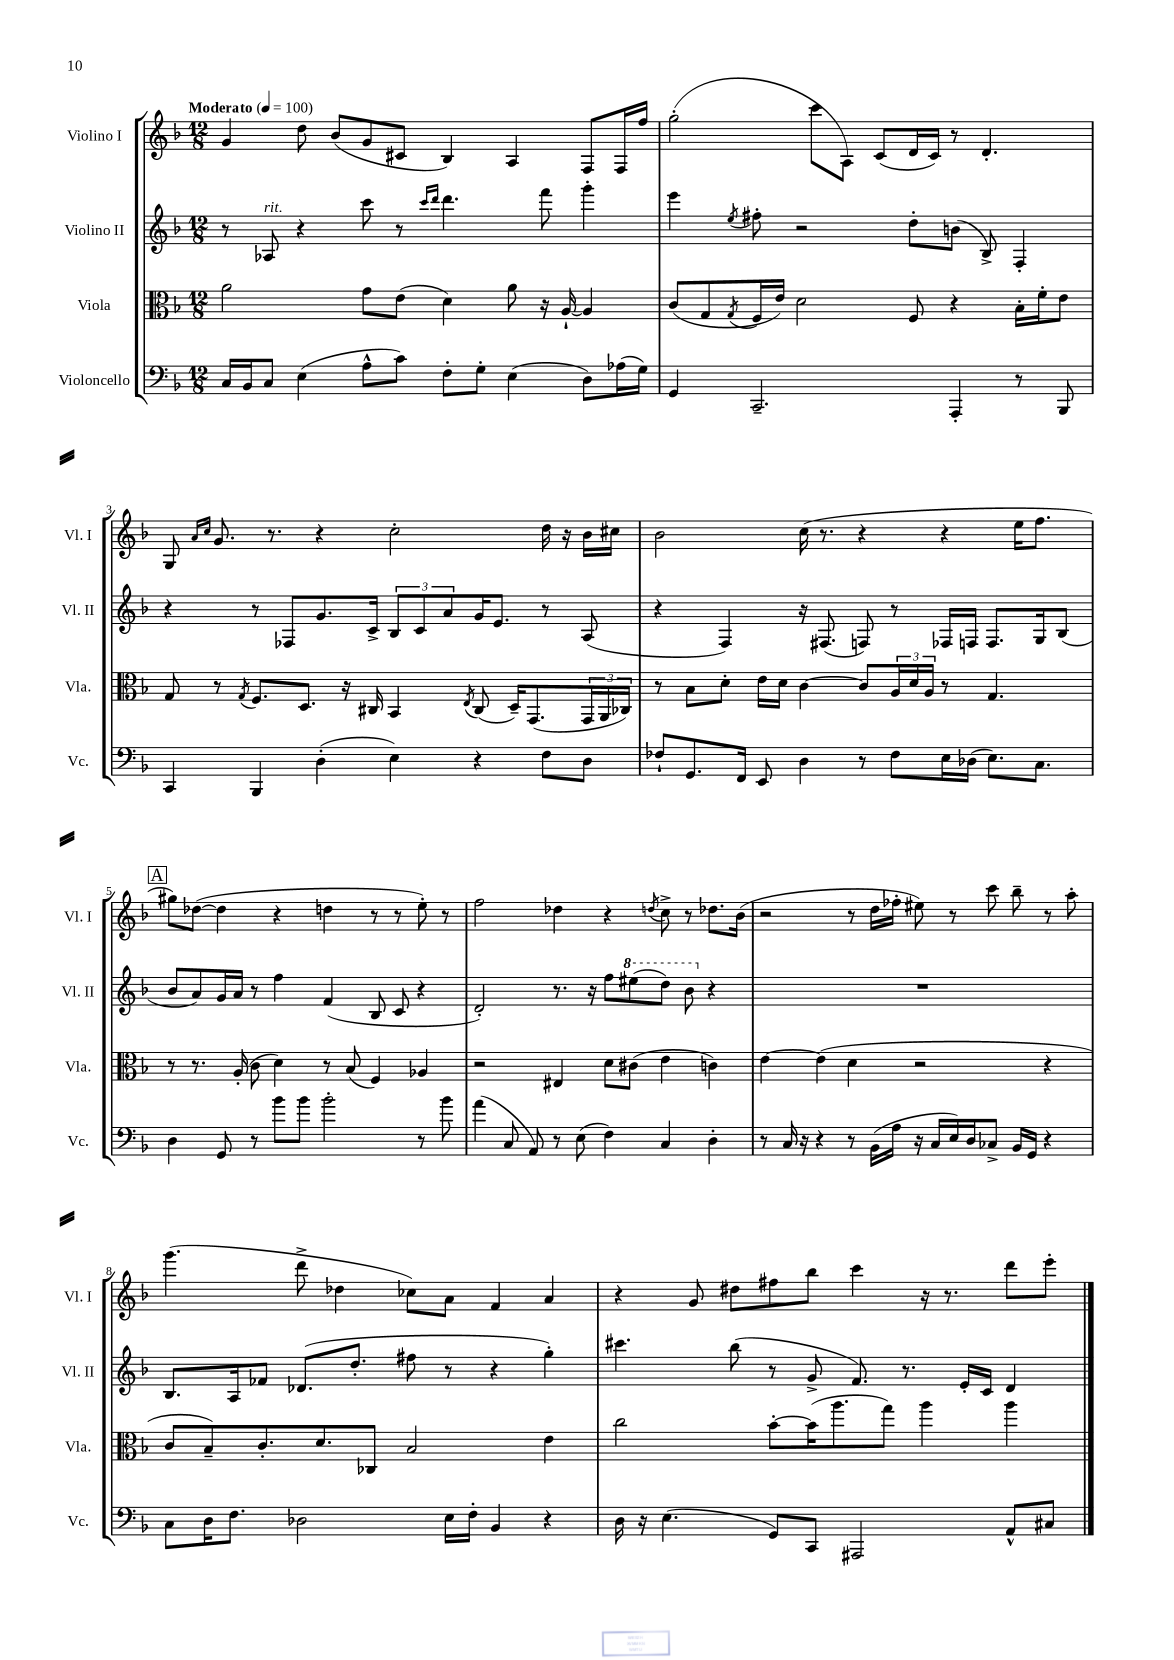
<<
\new StaffGroup <<
\new Staff = "s0" \with { instrumentName = "Violino I" shortInstrumentName = "Vl. I" } {
    \clef treble \key f \major \numericTimeSignature \time 12/8 \tempo "Moderato" 4 = 100
    g'4 d''8 bes'8( g'8 cis'8 bes4) a4 f8 f16 f''16 |
    g''2-.( c'''8 a8) c'8( d'16 c'16) r8 d'4.-. |
    g8 \grace { a'16 c''16 } g'8. r8. r4 c''2-. d''16 r16 bes'16 cis''16 |
    bes'2 c''16( r8. r4 r4 e''16 f''8. |
    \mark \markup { \box "A" } gis''8) des''8~( des''4 r4 d''4 r8 r8 e''8-.) r8 |
    f''2 des''4 r4 \acciaccatura { d''8 } c''8-> r8 des''8. bes'16( |
    r2 r8 d''16 fes''16-. eis''8) r8 c'''8 bes''8-- r8 a''8-. |
    g'''4.( d'''8-> des''4 ces''8) a'8 f'4 a'4 |
    r4 g'8 dis''8 fis''8 bes''8 c'''4 r16 r8. d'''8 e'''8-. \bar "|." |
}
\new Staff = "s1" \with { instrumentName = "Violino II" shortInstrumentName = "Vl. II" } {
    \clef treble \key f \major \numericTimeSignature \time 12/8
    r8 aes8^\markup { \italic "rit." } r4 c'''8 r8 \grace { c'''16 d'''16 } d'''4. f'''8 g'''4-. |
    e'''4 \acciaccatura { e''8 } fis''8-. r2 d''8-. b'8( bes8->) f4-. |
    r4 r8 fes8 g'8. c'16-> \tuplet 3/2 { bes8 c'8 a'8 } g'16 e'8. r8 a8( |
    r4 f4) r16 fis8.( f8) r8 fes16 f16 f8. g16 bes8( |
    \mark \markup { \box "A" } bes'8 a'8) g'16 a'16 r8 f''4 f'4( bes8 c'8 r4 |
    d'2-.) r8. r16 f''8 \ottava #1 eis'''8( d'''8) bes''8 \ottava #0 r4 |
    R1. |
    bes8. a16 fes'8 des'8.( d''8.-. fis''8 r8 r4 g''4-.) |
    cis'''4. bes''8( r8 g'8-> f'8.) r8. e'16-. c'16 d'4 \bar "|." |
}
\new Staff = "s2" \with { instrumentName = "Viola" shortInstrumentName = "Vla." } {
    \clef alto \key f \major \numericTimeSignature \time 12/8
    a'2 g'8 e'8( d'4) a'8 r16 a16~-! a4 |
    c'8( g8 \acciaccatura { g8 } f16 e'16) d'2 f8 r4 bes16-. f'16-. e'8 |
    g8 r8 \acciaccatura { g8 } f8. d8. r16 cis16 bes,4 \acciaccatura { e8 } cis8( d16--) g,8.( \tuplet 3/2 { g,16 a,16 ces16) } |
    r8 bes8 d'8-. e'16 d'16 c'4~ c'8 \tuplet 3/2 { a16 d'16 a16 } r8 g4. |
    \mark \markup { \box "A" } r8 r8. a16-.( c'8 d'4) r8 bes8( f4) aes4 |
    r2 eis4 d'8 cis'8( e'4 c'4) |
    e'4~ e'4( d'4 r2 r4 |
    c'8 bes8--) c'8.-. d'8. ces8 bes2 e'4 |
    c''2 bes'8~-. bes'16( a''8. g''8) a''4 a''4 \bar "|." |
}
\new Staff = "s3" \with { instrumentName = "Violoncello" shortInstrumentName = "Vc." } {
    \clef bass \key f \major \numericTimeSignature \time 12/8
    c16 bes,16 c8 e4( a8-^ c'8) f8-. g8-. e4( d8) aes16( g16) |
    g,4 c,2.-- a,,4-. r8 bes,,8 |
    c,4 bes,,4 d4-.( e4) r4 f8 d8 |
    fes8-! g,8. f,16 e,8 d4 r8 fes8 e16 des16( e8.) c8. |
    \mark \markup { \box "A" } d4 g,8 r8 bes'8 bes'8 bes'2-. r8 bes'8 |
    a'4( c8 a,8) r8 e8( f4) c4 d4-. |
    r8 c16 r16 r4 r8 bes,16( a16 r16 c16 e16) d16 ces8-> bes,16 g,16 r4 |
    c8 d16 f8. des2 e16 f16-. bes,4 r4 |
    d16 r16 e4.( g,8) c,8 ais,,2 a,8-^ cis8 \bar "|." |
}
>>
>>
